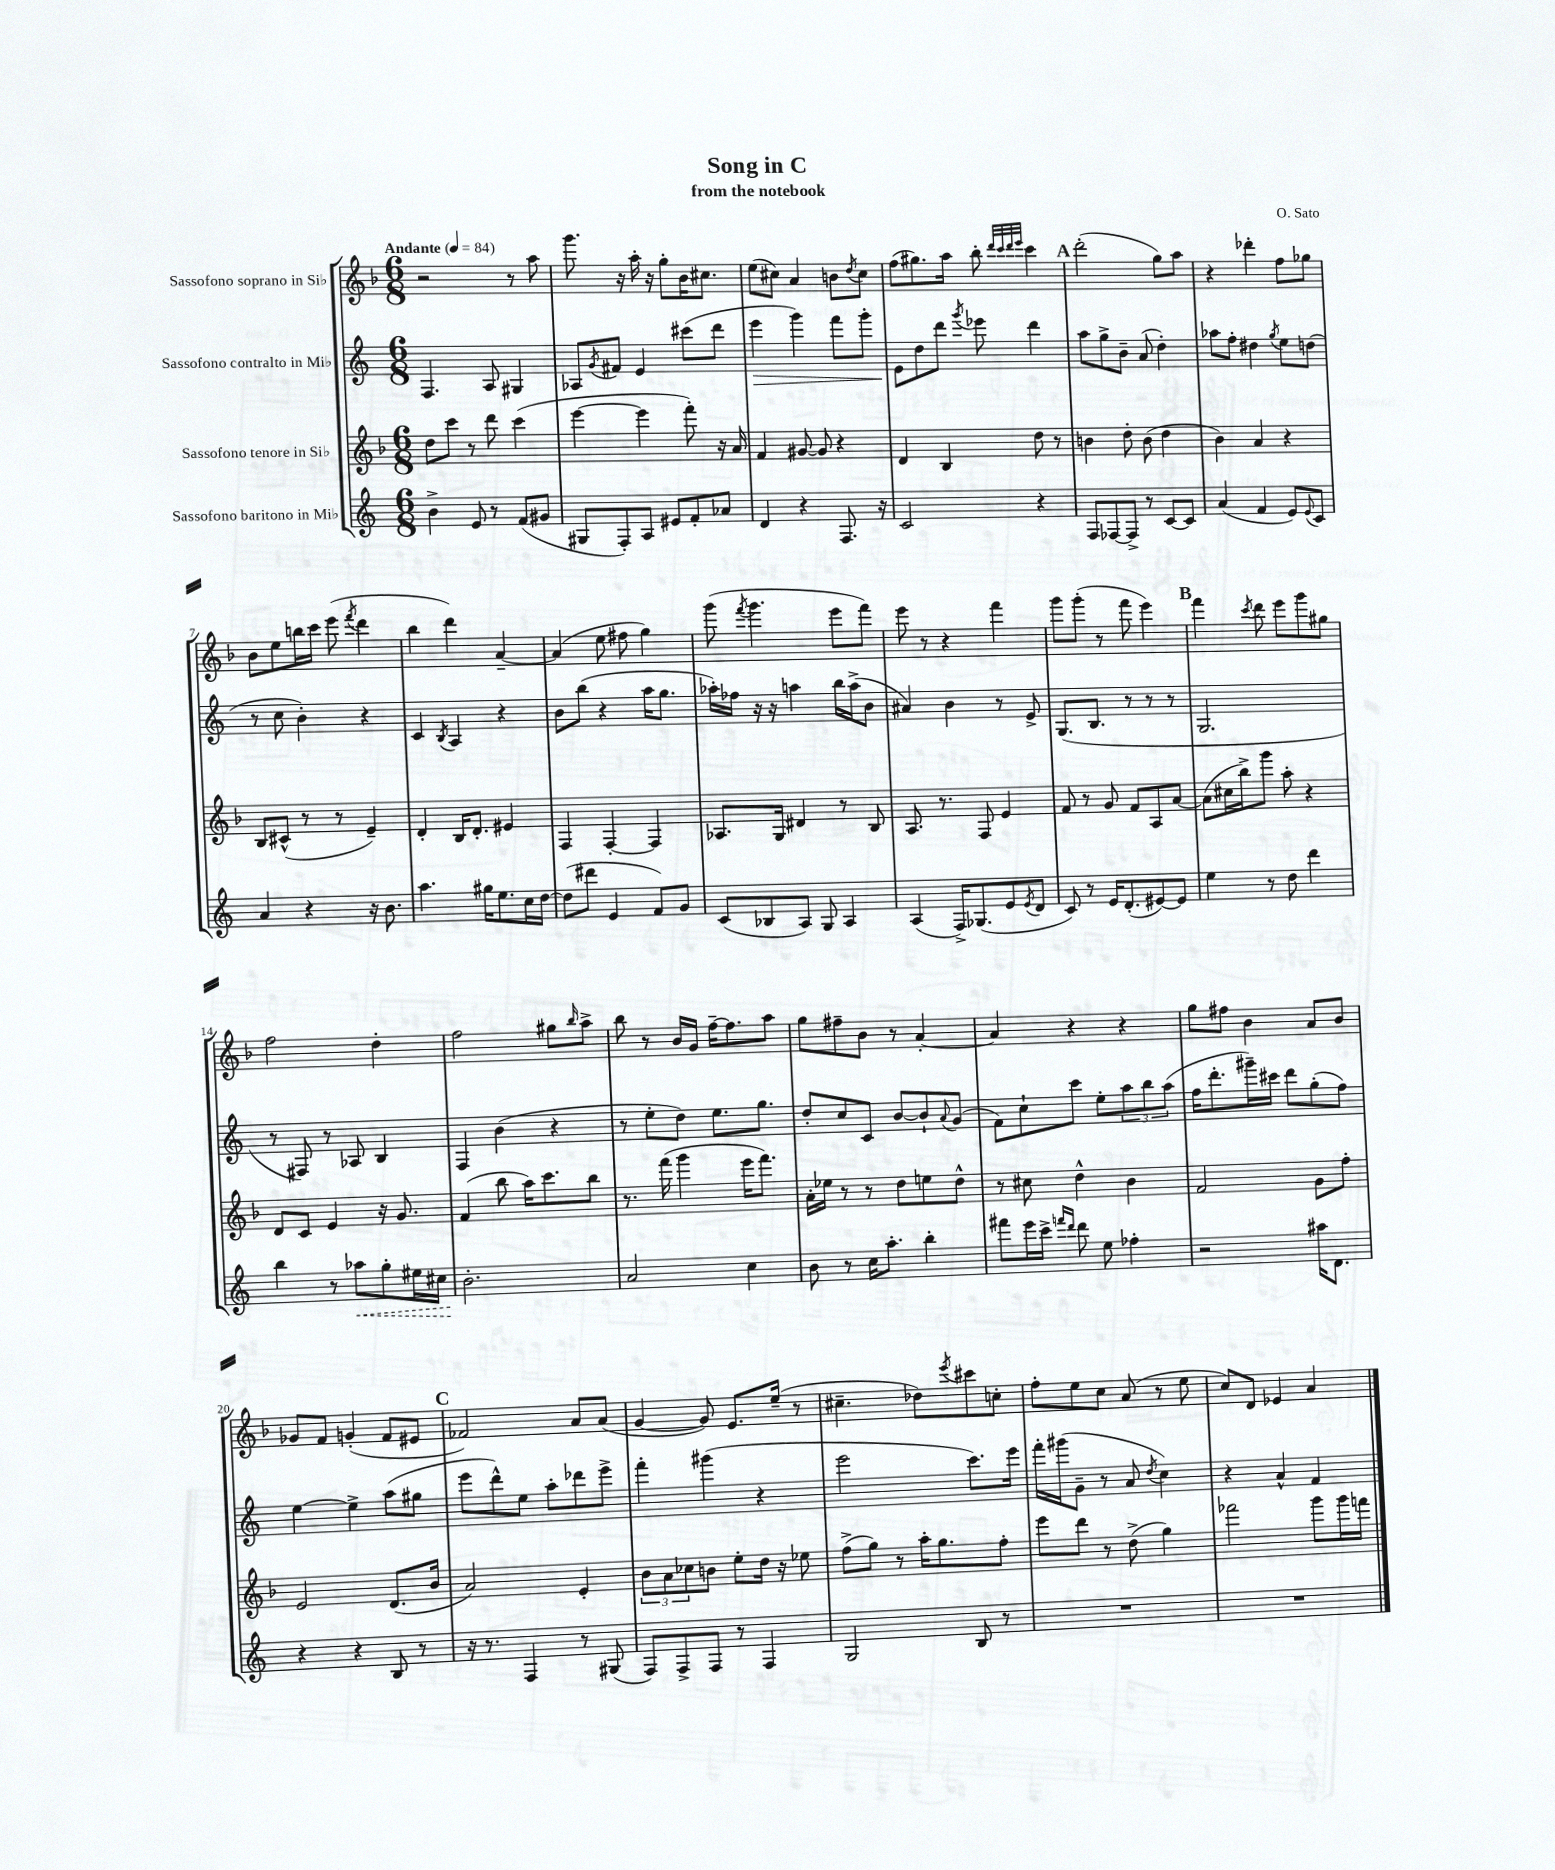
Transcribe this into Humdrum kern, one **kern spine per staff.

**kern	**kern	**kern	**kern
*staff4	*staff3	*staff2	*staff1
*clefG2	*clefG2	*clefG2	*clefG2
*k[]	*k[b-]	*k[]	*k[b-]
*M6/8	*M6/8	*M6/8	*M6/8
*MM84	*MM84	*MM84	*MM84
4b^	8dd	4.F	2r
.	8ccc	.	.
8e	8r	.	.
8r	8ddd	8A	.
(8f	(4ccc	4G#	8r
8g#	.	.	8aa
=	=	=	=
8G#	[4eee	8A-	8.ggg
.	.	8qg	.
8F')	.	8f#	.
.	.	.	16r
8A	4eee]	4e	16aa'
.	.	.	16r
8e#	.	.	8gg'
8f'	8fff')	(8ccc#	16b-
.	.	.	8.cc#
8a-	16r	8ddd	.
.	16a	.	.
=	=	=	=
4d	4f	4eee	(8ee
.	.	.	8cc#)
4r	[8g#	4ggg)	4a
.	8g#]	.	.
8.F	4r	8fff	8b
.	.	.	8qdd
.	.	8ggg'	8cc#
16r	.	.	.
=	=	=	=
2c	4d	8e	(8ff
.	.	8dd	8.gg#)
.	4B-	8ddd	.
.	.	.	16aa
.	.	8qggg	.
.	.	8eee-	8bb-'
.	.	.	32qqddd
.	.	.	32qqccc
.	.	.	32qqddd
.	.	.	32qqeee
4r	8dd	4ddd	4ccc
.	8r	.	.
=	=	=	=
8F	4b	8aa	(2ddd'
[8F-	.	8gg^	.
8F-^]	8dd'	8b~	.
8r	(8b	(8a	.
[8c	4dd	4dd')	8gg)
8c]	.	.	8aa
=	=	=	=
(4a	4b-)	8aa-	4r
.	.	8ff'	.
4f	4a	4dd#	4ddd-'
.	.	8qgg	.
8e)	4r	8ee	8ff
8qqe	.	.	.
8c	.	(8dd	8gg-
=	=	=	=
4a	8B-	8r	8b-
.	(8c#^^	8cc	8ee
4r	8r	4b')	16bb
.	.	.	16ccc
.	8r	.	(8eee
.	.	.	8qfff
16r	4e~)	4r	4ddd
8.b	.	.	.
=	=	=	=
4.aa	4d'	4c	4bb-
.	.	8qB	.
.	16B-	4A	4ddd)
.	8.d'	.	.
16gg#	.	.	.
8.ee	.	.	.
.	4e#	4r	[4a~
16cc	.	.	.
[16dd	.	.	.
=	=	=	=
(8dd]	4F	8b	(4a]
8ddd#	.	(8bb	.
4e	[4F'	4r	8ee
.	.	.	8ff#
8f)	4F]	16aa	4gg)
.	.	8.gg	.
8g	.	.	.
=	=	=	=
(8c	8.A-	16aa-')	(8ggg
.	.	16ff-	.
.	.	.	8qfff
8B-	.	16r	4.ggg
.	16G	16r	.
8A)	4d#	4aa	.
8G	.	.	.
4A	8r	16bb	8eee
.	.	(16aa^	.
.	8B-	8b	8fff)
=	=	=	=
(4A	8.A	4a#)	8eee
.	.	.	8r
.	8.r	.	.
16F^)	.	4b	4r
(8.G-	.	.	.
.	8F	.	.
8e	4e	8r	4fff
8qe	.	.	.
8d	.	8e^	.
=	=	=	=
8c)	8f	(8.G	8ggg
8r	8r	.	(8ggg'
.	.	8.B	.
16e	8g	.	8r
(8.d'	.	.	.
.	8f	8r	8fff
[8e#)	8A	8r	4eee)
8e#]	[8a	8r	.
=	=	=	=
4ee	(8a]	2.G	4fff
.	16cc#	.	.
.	16bb-^)	.	.
.	.	.	8qccc
8r	8ggg	.	8ddd
8dd	8aa'	.	8eee
4ddd	4r	.	8ggg
.	.	.	8gg#
=	=	=	=
4bb	8d	8r	2ff
.	8c	8F#)	.
8r	4e	8r	.
8aa-	.	8A-	.
8gg'	16r	4B	4dd'
.	8.g	.	.
16ee#	.	.	.
16cc#	.	.	.
=	=	=	=
2.b'	(4f	4F	2ff
.	8bb-	(4b	.
.	16aa)	.	.
.	8.ccc	.	.
.	.	4r	8gg#
.	.	.	16qqbb-
.	8bb-	.	8aa^
=	=	=	=
2a	8.r	8r	8bb-
.	.	8ee'	8r
.	(16fff	.	.
.	4ggg	8dd)	16b-
.	.	.	16g
.	.	8.ee	[16ff~
.	.	.	8.ff]
4cc	16eee	.	.
.	8.fff)	8.gg	.
.	.	.	8aa
=	=	=	=
8b	16a'	8dd'	8gg
.	16ee-	.	.
8r	8r	8cc	8ff#~
16cc	8r	8c	8b-
8.aa'	.	.	.
.	8dd	[8b	8r
4bb'	8ee	8b`]	[4a'
.	.	8qqa	.
.	8dd^^	(8g	.
=	=	=	=
8fff#	8r	8f)	4a]
16eee	8cc#	8cc`	.
16ccc^	.	.	.
16qqfff	.	.	.
16qqddd	.	.	.
8ddd	4dd^^	8ccc	4r
8ee	.	8ee'	.
4ff-'	4b-	12aa	4r
.	.	12bb	.
.	.	(12aa	.
=	=	=	=
2r	2f	16ff	8gg
.	.	8.ddd'	.
.	.	.	8ff#
.	.	16ggg#~)	4b-
.	.	16ccc#	.
.	.	8ddd	.
16aa#	8g	(8gg'	8a
8.d	.	.	.
.	8ff'	8ff)	8b-
=	=	=	=
4r	2e	[4ee	8g-
.	.	.	8f
4r	.	4ee^]	(4g'
8B	(8.d	(8aa	8f
8r	.	8gg#	8e#
.	16b-	.	.
=	=	=	=
16r	2a)	8eee	2f-)
8.r	.	.	.
.	.	8ddd^^)	.
4F	.	8ee	.
.	.	8aa'	.
8r	4e'	8ddd-	8a
(8G#	.	8eee^	(8a
=	=	=	=
8F)	12b-	4fff'	[4g
.	12a	.	.
8F^	.	.	.
.	12cc-	.	.
8F	8b	(4ggg#	8g])
8r	8ee'	.	8.e
4F	16dd	4r	.
.	16r	.	(16ee~
.	8ee-	.	8r
=	=	=	=
2G	(8ff^	2eee	4.cc#~
.	8gg)	.	.
.	8r	.	.
.	16aa'	.	8dd-)
.	8.gg	.	.
.	.	.	8qeee
8B	.	8.ccc)	8ccc#
8r	8ff'	.	8cc'
.	.	16eee	.
=	=	=	=
2.r	8eee	16fff'	8ff'
.	.	(16ggg#	.
.	8ddd	8g~	8ee
.	8r	8r	8cc
.	(8dd^	8a	(8a
.	.	8qdd	.
.	4gg)	4cc)	8r
.	.	.	8ee
=	=	=	=
2.r	2fff-	4r	8cc)
.	.	.	8d
.	.	4a^^	4e-
.	8ggg	4f	4a
.	16ggg	.	.
.	16fff	.	.
==	==	==	==
*-	*-	*-	*-
